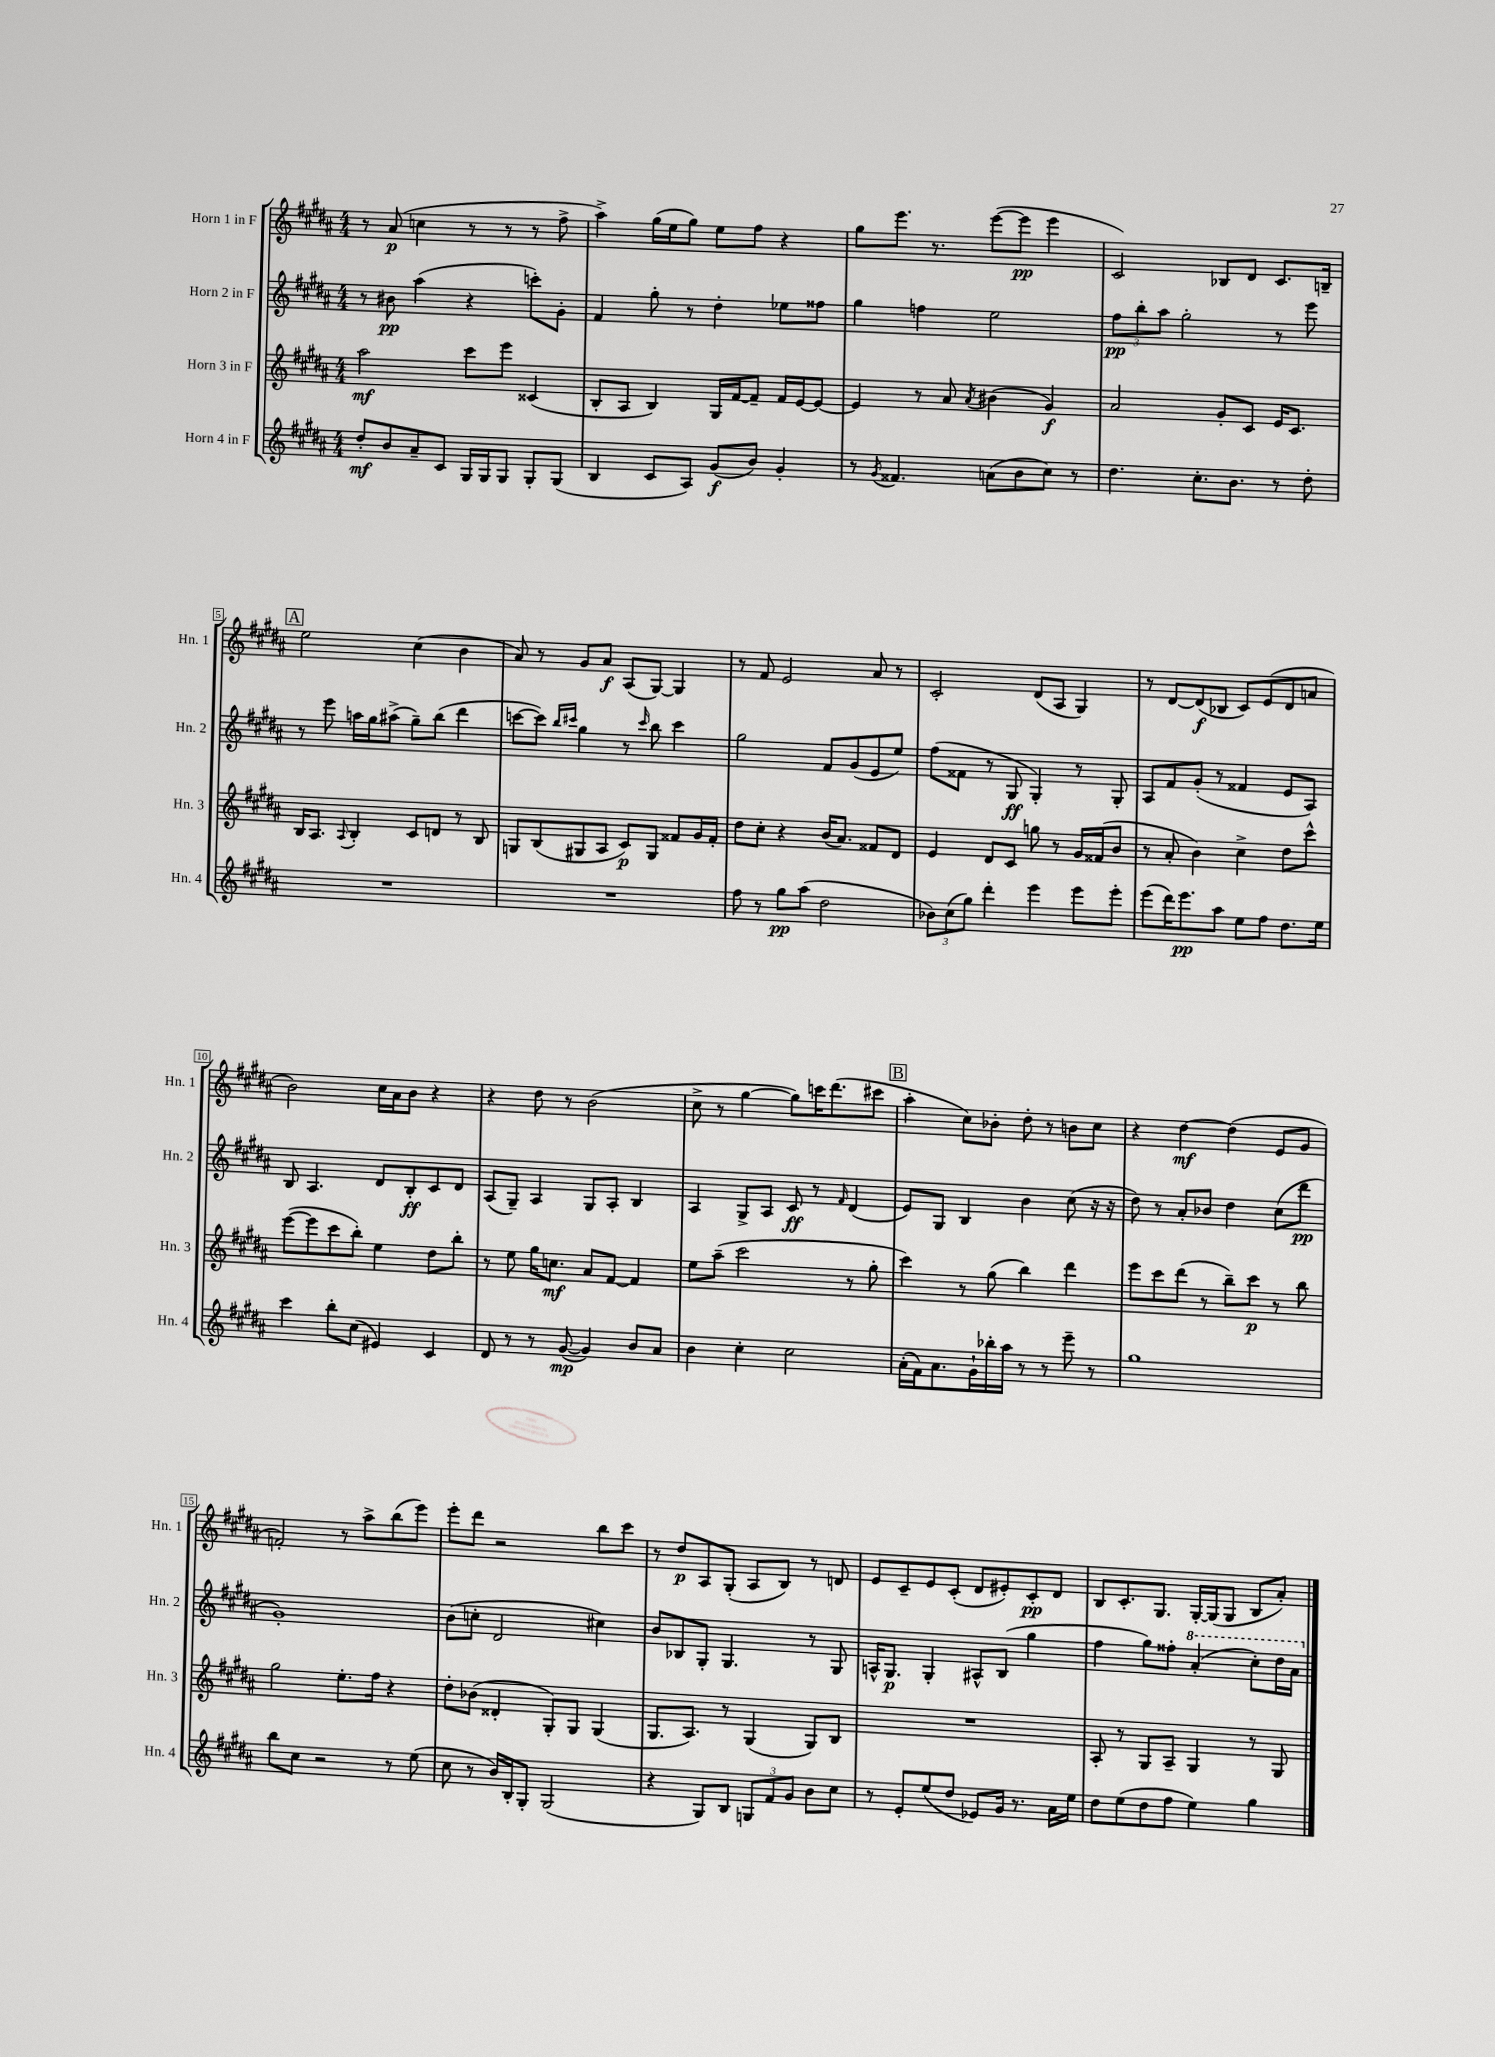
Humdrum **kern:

**kern	**kern	**kern	**kern
*staff4	*staff3	*staff2	*staff1
*clefG2	*clefG2	*clefG2	*clefG2
*k[f#c#g#d#a#]	*k[f#c#g#d#a#]	*k[f#c#g#d#a#]	*k[f#c#g#d#a#]
*M4/4	*M4/4	*M4/4	*M4/4
8dd#'	2aa#	8r	8r
8b	.	8b#	(8a#
8a#~	.	(4aa#	4cc
8c#	.	.	.
16G#	8ccc#	4r	8r
16G#	.	.	.
8G#	8eee	.	8r
8G#'	(4c##	8ccc')	8r
(8G#	.	8g#'	8ff#^
=	=	=	=
4B	8B'	4f#	4aa#^)
.	8A#	.	.
8c#	4B)	8gg#'	(16gg#
.	.	.	16ee
8A#)	.	8r	8gg#)
(8g#	16G#	4dd#'	8ee
.	[16f#	.	.
8b)	8f#~]	.	8ff#
4g#'	16f#	8ee-	4r
.	[16e	.	.
.	8e_	8ff##	.
=	=	=	=
8r	4e]	4gg#	8gg#
8qg#	.	.	.
4.f##	.	.	8.eee
.	8r	4ff	.
.	.	.	8.r
.	8a#	.	.
.	8qa#	.	.
(8a	(4b#	2ee	([8eee
8b	.	.	8eee]
8cc#)	4g#)	.	4eee
8r	.	.	.
=	=	=	=
4.dd#	2a#	12ff#	2c#)
.	.	12bb'	.
.	.	12aa#	.
.	.	2gg#'	.
8.cc#'	.	.	.
.	8g#'	.	8B-
8.b	.	.	.
.	8c#	.	8d#
8r	16e	8r	8.c#
.	8.c#	.	.
8dd#'	.	8eee	.
.	.	.	16B~
=	=	=	=
1r	16B	8r	2ee
.	8.A#	.	.
.	.	8eee	.
.	8qqA#	.	.
.	4B'	16aa	.
.	.	16gg#	.
.	.	(8aa#^	.
.	8c#	8gg#~)	(4cc#
.	8d	(8bb	.
.	8r	4ddd#	4b
.	8B	.	.
=	=	=	=
1r	8G	[8ccc	8a#)
.	(8B	8ccc])	8r
.	.	16qqbb	.
.	.	16qqccc#	.
.	8G#	4gg#	8g#
.	8A#	.	8a#
.	8c#)	8r	(8A#
.	.	16qqccc#	.
.	8G#	8bb	[8G#)
.	8f##	4ccc#	4G#]
.	16g#	.	.
.	16f##'	.	.
=	=	=	=
8ff#	8dd#	2gg#	8r
8r	8cc#'	.	8f#
8gg#	4r	.	2e
(8aa#	.	.	.
2dd#	(16b	8f#	.
.	8.a#)	.	.
.	.	(8g#	.
.	8f##	8e	8a#
.	8d#	8ee)	8r
=	=	=	=
12b-)	4e	(8ff#	2c#'
(12cc#	.	.	.
.	.	8f##	.
12gg#)	.	.	.
4ddd#'	8d#	8r	.
.	8c#	8G#	.
4eee	8gg	4G#')	(8d#
.	8r	.	8A#
8eee	16g#	8r	4G#)
.	(16f##	.	.
8eee'	8b	8G#'	.
=	=	=	=
(8eee	8r	8A#	8r
16ddd#)	8a#'	8f#	[8d#
8.eee	.	.	.
.	4b)	(8g#'	(8d#]
8aa#	.	8r	8B-
8ee	4cc#^	4f##	8c#)
8ff#	.	.	(8e
8.dd#	8dd#	8e	8d#
.	8ccc#^^	8A#)	8a
16ee	.	.	.
=	=	=	=
4ccc#	([8eee	8B	2b)
.	8eee]	4.A#	.
8bb'	8ccc#	.	.
(8cc#	8bb')	.	.
4e#)	4ee	8d#	16cc#
.	.	.	16a#
.	.	8B'	8b
4c#	8dd#	8c#	4r
.	8bb'	8d#	.
=	=	=	=
8d#	8r	(8A#	4r
8r	8ee	8G#~)	.
8r	16gg#	4A#	8dd#
.	8.cc	.	.
([8g#	.	.	8r
4g#])	8a#	8G#	(2b
.	[8f#	8A#'	.
8b	4f#]	4B	.
8a#	.	.	.
=	=	=	=
4b	8ee	4A#	8cc#^
.	(8aa#~	.	8r
4cc#'	2ccc#	8G#^	[4gg#
.	.	8A#	.
2cc#	.	8c#	8gg#])
.	.	8r	16ccc
.	.	.	(8.ddd#
.	.	16qqf#	.
.	8r	(4d#	.
.	8gg#'	.	8ccc#
=	=	=	=
(16a#'	4ccc#)	8e)	4aa#'
16f#)	.	.	.
8.a#	.	8G#	.
.	8r	4B	8cc#)
16g#`	.	.	.
16bb-'	(8gg#	.	8b-'
16aa#	.	.	.
8r	4bb)	4b	8dd#'
8r	.	.	8r
8eee~	4ddd#	(8cc#	8b
8r	.	16r	8cc#
.	.	16r	.
=	=	=	=
1gg#	8eee	8dd#)	4r
.	8ccc#	8r	.
.	(8ddd#	8a#'	[4dd#
.	8r	8b-	.
.	8bb~)	4dd#	(4dd#]
.	8ccc#	.	.
.	8r	(8cc#	8e
.	8bb	8ddd#	8g#
=	=	=	=
8bb	2gg#	1g#')	2f')
8cc#	.	.	.
2r	.	.	.
.	8.ee'	.	8r
.	.	.	8aa#^
.	16ff#	.	.
8r	4r	.	(8bb
(8ee	.	.	8eee)
=	=	=	=
8cc#	8dd#'	(8b	8eee'
8r	(8b-	8cc'	8ddd#
16b)	4d##'	2d#	2r
16B'	.	.	.
8G#'	.	.	.
(2G#	8G#')	.	.
.	8G#	.	.
.	(4G#	4cc#)	8bb
.	.	.	8ccc#
=	=	=	=
4r	8.G#	8b	8r
.	.	8B-	8dd#
.	8.A#)	.	.
8G#)	.	8G#'	8A#
8B	8r	4.G#	(8G#'
12G	(4G#	.	8A#
12f#	.	.	.
.	.	.	8B)
12g#	.	.	.
8b	8G#)	8r	8r
8cc#	8B	8G#	8d
=	=	=	=
8r	1r	16A^^	8e
.	.	8.G#	.
8e'	.	.	8c#~
(8ee	.	4G#'	8e
8dd#	.	.	(8c#'
8e-)	.	8A#^^	8d#
16g#	.	(8B	8e#')
8.r	.	.	.
.	.	4gg#	8c#'
16a#	.	.	8d#
16ee	.	.	.
=	=	=	=
8dd#	8A#'	4ff#	8B
(8ee	8r	.	8.c#'
8dd#	8G#	8gg#)	.
.	.	.	8.G#
8ff#	8A#~	8ff##'	.
4ee)	4G#	(4aa#'	[16G#'
.	.	.	(16G#]
.	.	.	8G#
4gg#	8r	8ccc#')	8B
.	8G#	16ddd#	8a#')
.	.	16aa#	.
==	==	==	==
*-	*-	*-	*-
